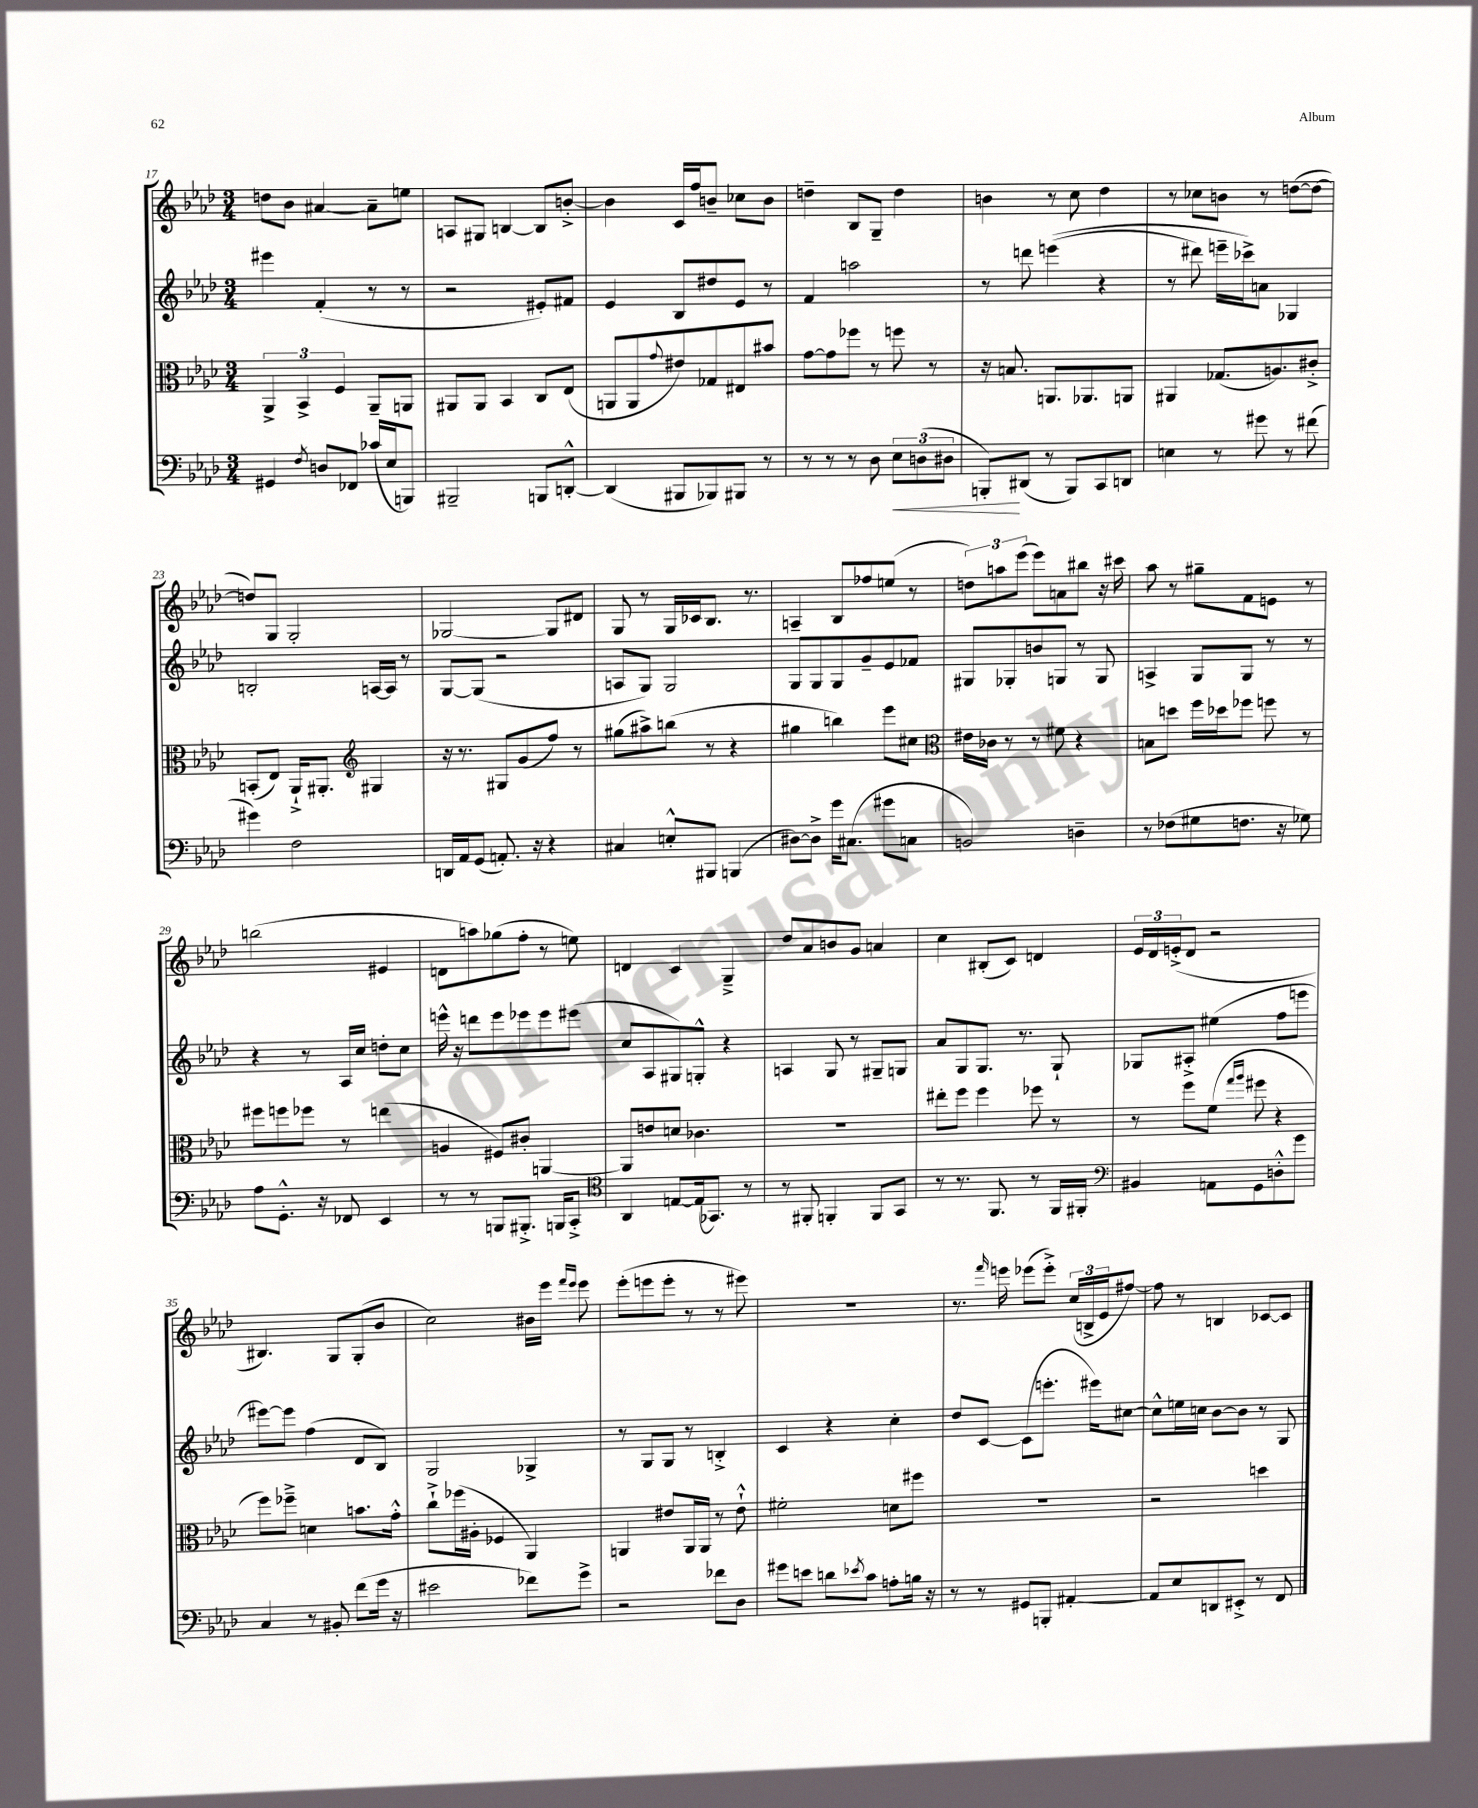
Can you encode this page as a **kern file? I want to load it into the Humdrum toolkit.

**kern	**dynam	**kern	**kern	**kern
*part4	*part4	*part3	*part2	*part1
*staff4	*staff4	*staff3	*staff2	*staff1
*clefF4	*	*clefC3	*clefG2	*clefG2
*k[b-e-a-d-]	*	*k[b-e-a-d-]	*k[b-e-a-d-]	*k[b-e-a-d-]
*M3/4	*	*M3/4	*M3/4	*M3/4
=17	=17	=17	=17	=17
4GG#X/	.	6AA-^/	4eee#X\	8ddn\L
.	.	.	.	8b-\J
.	.	6BB-^/	.	.
8qF/	.	.	.	.
8Dn/L	.	.	(4f'/	[4a#X/
.	.	6F/	.	.
8FF-X/J	.	.	.	.
(16c-X/LL	.	8AA-~/L	8r	8a#~\L]
16E-/J	.	.	.	.
8BBBn/J)	.	8AAn/J	8r	8een\J
=18	=18	=18	=18	=18
2BBB#X~/	.	8AA#X/L	2r	8An/L
.	.	8AA#/J	.	8G#X/J
.	.	4BB-/	.	[4Bn/
8BBBn/L	.	8C/L	8e#X'/L)	8B/L]
[8DDn'^^/J	.	(8E-/J	8f#X/J	[8bn'^/J
=19	=19	=19	=19	=19
(4DD/]	.	8AAn/L	4e-/	4b\]
.	.	8AA/	.	.
.	.	8qqg/	.	.
8BBB#X/L	.	8e#X/)	8B-/L	16c/LL
.	.	.	.	16ff/J
8BBB-X/)	.	8G-X/	8dd#X/	8bn~/J
8BBB#X/J	.	8E#X/	8e-/J	8cc-X\L
8r	.	8b#X/J	8r	8b\J
=20	=20	=20	=20	=20
8r	.	[8g\L	4f/	4ddn~\
8r	.	8g\]	.	.
8r	.	8ff-X\J	2aan\	8B-/L
8D-\	.	8r	.	8G~/J
!	!LO:HP:b	!	!	!
12E-\L	<	8ffn\	.	4dd\
(12Dn\	.	.	.	.
.	.	8r	.	.
12D#X\J	.	.	.	.
=21	=21	=21	=21	=21
8BBBn'/L)	.	16r	8r	4bn\
.	.	8.Bn/	.	.
(8DD#X/J	[	.	8dddn\	.
8r	.	8.AAn/L	((4eeen\	8r
8BBB/L)	.	.	.	8cc\
.	.	8.AA-X/	.	.
8CC/	.	.	4r	4dd-\
8DDn/J	.	8AAn/J	.	.
=22	=22	=22	=22	=22
4En\	.	4AA#X/	8r	8r
.	.	.	8ddd#X\)	8cc-X\L
8r	.	(8.G-X/L	16eeen~\LL	8bn\J
.	.	.	16ccc-X^\J)	.
8g#X\	.	.	8an\J	8r
.	.	8.An/)	.	.
8r	.	.	4G-X/	([8ddn\L
(8f#X\	.	8c#X'^/J	.	8dd\J_
!!LO:LB:g=z
=23	=23	=23	=23	=23
4g#X\)	.	(8BBn'/L	2Bn'/	8ddn/L])
.	.	8E-/J)	.	8G/J
2F\	.	16AA-`^/KL	.	2G'/
.	.	8.AA#X'/J	.	.
*	*	*clefG2	*	*
.	.	4G#X/	[16An/LL	.
.	.	.	16A/JJ]	.
.	.	.	8r	.
=24	=24	=24	=24	=24
16DDn/LL	.	16r	[8G/L	[2G-X/
16AA-/J	.	8.r	.	.
(8GG/J	.	.	(8G/J]	.
8.AAn'/)	.	8G#X/L	2r	.
.	.	(8g/	.	.
16r	.	.	.	.
4r	.	8ff/J)	.	8G-/L]
.	.	8r	.	8d#X/J
=25	=25	=25	=25	=25
4C#X/	.	(8gg#X\L	8An/L	8G/
.	.	8aa#X^\)	8G/J)	8r
8En'^^/L	.	(8bbn\J	2G/	16G/LL
.	.	.	.	16c-X/J
8BBB#X/J	.	8r	.	8.B-/J
(4BBBn/	.	4r	.	.
.	.	.	.	8.r
=26	=26	=26	=26	=26
[8D#X\L)	.	4gg#X\	8G/L	4An~/
8D#^\J]	.	.	8G/	.
16g\KL	.	4bbn\)	8G/	8B-/L
(8.C#X\J	.	.	.	.
.	.	.	8g~/	8ff-X/
8g#X\L	.	8eee-\L	8e-/	(8een/J
8Cn\J	.	8cc#X\J	8f-X/J	8r
=27	=27	=27	=27	=27
*	*	*clefC3	*	*
2BBn/)	.	16e#X\LL	8G#X/L	12ddn\L)
.	.	16c-X\JJ	.	.
.	.	.	.	12aan\
.	.	8r	8G-X'/	.
.	.	.	.	(12eee-\J
.	.	8r	8bn/	8eee-\L)
.	.	8f#X\	8Gn/J	8an\
4Dn~\	.	4r	8r	8bb#X\J
.	.	.	8G/	16r
.	.	.	.	16ccc#X\
=28	=28	=28	=28	=28
8r	.	8Bn\L	4An^/	8aa-\
(8F-X\L	.	8ddn\J	.	8r
8G#X\	.	16ff\LL	8G/L	8gg#X~\L
.	.	16dd-X\J	.	.
8.Fn\J	.	8ff-X\J	8G/J	8f\
.	.	8ffn\	8r	8en\J
16r	.	.	.	.
8G-X\)	.	8r	8r	8r
!!LO:LB:g=z
=29	=29	=29	=29	=29
8A-\L	.	8ff#X\L	4r	(2bbn\
8.GG'^^\J	.	8ffn\	.	.
.	.	8ff-X\J	8r	.
16r	.	.	.	.
8FF-X/	.	8r	16A-/LL	.
.	.	.	16cc/JJ	.
4EE-/	.	(4een\	8ddn'\L	4e#X/
.	.	.	8cc\J	.
=30	=30	=30	=30	=30
8r	.	4An/	16eeen^^\	8dn\L
.	.	.	16r	.
8r	.	.	8dddn\L	8aan\)
8BBBn/L	.	8F#X/L)	8eee\	(8gg-X\
8.BBB#X'^/J	.	8c#X'/J	8eee-X\	8ff'\J
.	.	[4AAn/	8eee-\	8r
16BBBn/KL	.	.	.	.
8CC'^/J	.	.	(8eee#X\J	8een\)
=31	=31	=31	=31	=31
*clefC4	*	*	*	*
4AA-/	.	8AA/L]	8cc/L	4dn/
.	.	8en/	8A-/	.
[8En/L	.	8dn/J	8G#X/)	4c/
(16E/k]	.	4.c-X\	8Gn'^^/J	.
8.GG-X/J)	.	.	.	.
.	.	.	4r	4G~^/
8r	.	.	.	.
=32	=32	=32	=32	=32
8r	.	2.r	4An/	8dd-/L
8FF#X'/	.	.	.	8a-/
4FFn'/	.	.	8G/	8bn/
.	.	.	8r	8g/J
8FF/L	.	.	8G#X~/L	4an/
8GG/J	.	.	8Gn/J	.
=33	=33	=33	=33	=33
8r	.	8ee#X'\L	8a-/L	4cc\
8.r	.	8ff\J	8G/	.
.	.	4ff\	8.G/J	(8B#X'/L
8.FF/	.	.	.	.
.	.	.	.	8c/J)
.	.	.	8.r	.
8r	.	8ff-X\	.	4dn/
16FF/LL	.	8r	8G`/	.
16FF#X'/JJ	.	.	.	.
=34	=34	=34	=34	=34
*clefF4	*	*	*	*
4BB#X/	.	8r	8G-X/L	24e-/LL
.	.	.	.	24d-/
.	.	.	.	(24en'^/J
.	.	8ff\L	8A#X'^/J	8d-/J
8AAn\L	.	(8f\J	(4ee#X\	2r
.	.	16qqgg/LL	.	.
.	.	16qqaa-/JJ	.	.
8GG\	.	8ff#X\	.	.
8Dn'^^\	.	4r	8ff\L	.
8g\J	.	.	8eeen\J	.
!!LO:LB:g=z
=35	=35	=35	=35	=35
4C/	.	8ff\L)	[8eee#X\L)	4.B#X/)
.	.	8ff-X~^\J	8eee#\J]	.
8r	.	4dn\	(4ff\	.
8BB#X'/	.	.	.	8G/L
(8f\L	.	8.bn\L	8d-/L	(8G'/
16g\Jk	.	.	8B-/J)	8b-/J
16r	.	16g'^^\Jk	.	.
=36	=36	=36	=36	=36
2e#X\	.	8cc`^\L	2G/	2cc\)
.	.	(16ff-X\L	.	.
.	.	16A#X'\JJ	.	.
.	.	4F-X/	.	.
8f-X\L)	.	4AA-/)	4G-X^/	16b#X\LL
.	.	.	.	16eee-\JJ
.	.	.	.	16qqfff/LL
.	.	.	.	16qqeee-/JJ
8g^\J	.	.	.	8eee-\
=37	=37	=37	=37	=37
2r	.	4AAn/	8r	(8eee-'\L
.	.	.	8G/L	8eeen\
.	.	8e#X/L	8G/J	8eee'\J
.	.	16AA/L	8r	8r
.	.	16AA/JJ	.	.
8f-X\L	.	8r	4Bn'^/	8r
8D-\J	.	8e#`^^\	.	8eee#X\)
=38	=38	=38	=38	=38
8g#X\L	.	2f#X'\	4c/	2.r
8en\J	.	.	.	.
8dn\L	.	.	4r	.
8qe-X/	.	.	.	.
8c\J	.	.	.	.
8An'\L	.	8dn\L	4cc'\	.
16Bn\Jk	.	8ff#X\J	.	.
16r	.	.	.	.
=39	=39	=39	=39	=39
8r	.	2.r	8dd-/L	8.r
8r	.	.	[8c/J	.
.	.	.	.	16qqfff/
.	.	.	.	16eeen\
8GG#X/L	.	.	(8c\L]	(8eee-X\L
8BBBn'/J	.	.	8.eeen'\J	8eee-'^\J)
[4AA#X'/	.	.	.	(24cc/LL
.	.	.	.	24Bn^/
.	.	.	16eee#X\KL)	.
.	.	.	.	24e-/J
.	.	.	[8cc#X\J	[8ff#X/J)
=40	=40	=40	=40	=40
8AA#/L]	.	2r	8cc#^^\L]	8ff#\]
8E-/	.	.	16een\L	8r
.	.	.	16ccn\JJ	.
8DDn/	.	.	[8b-\L	4Bn/
8EE#X'^/J	.	.	8b-\J]	.
8r	.	4ddn\	8r	[8c-X/L
8FF/	.	.	8G/	8c-/J]
==	==	==	==	==
*-	*-	*-	*-	*-
